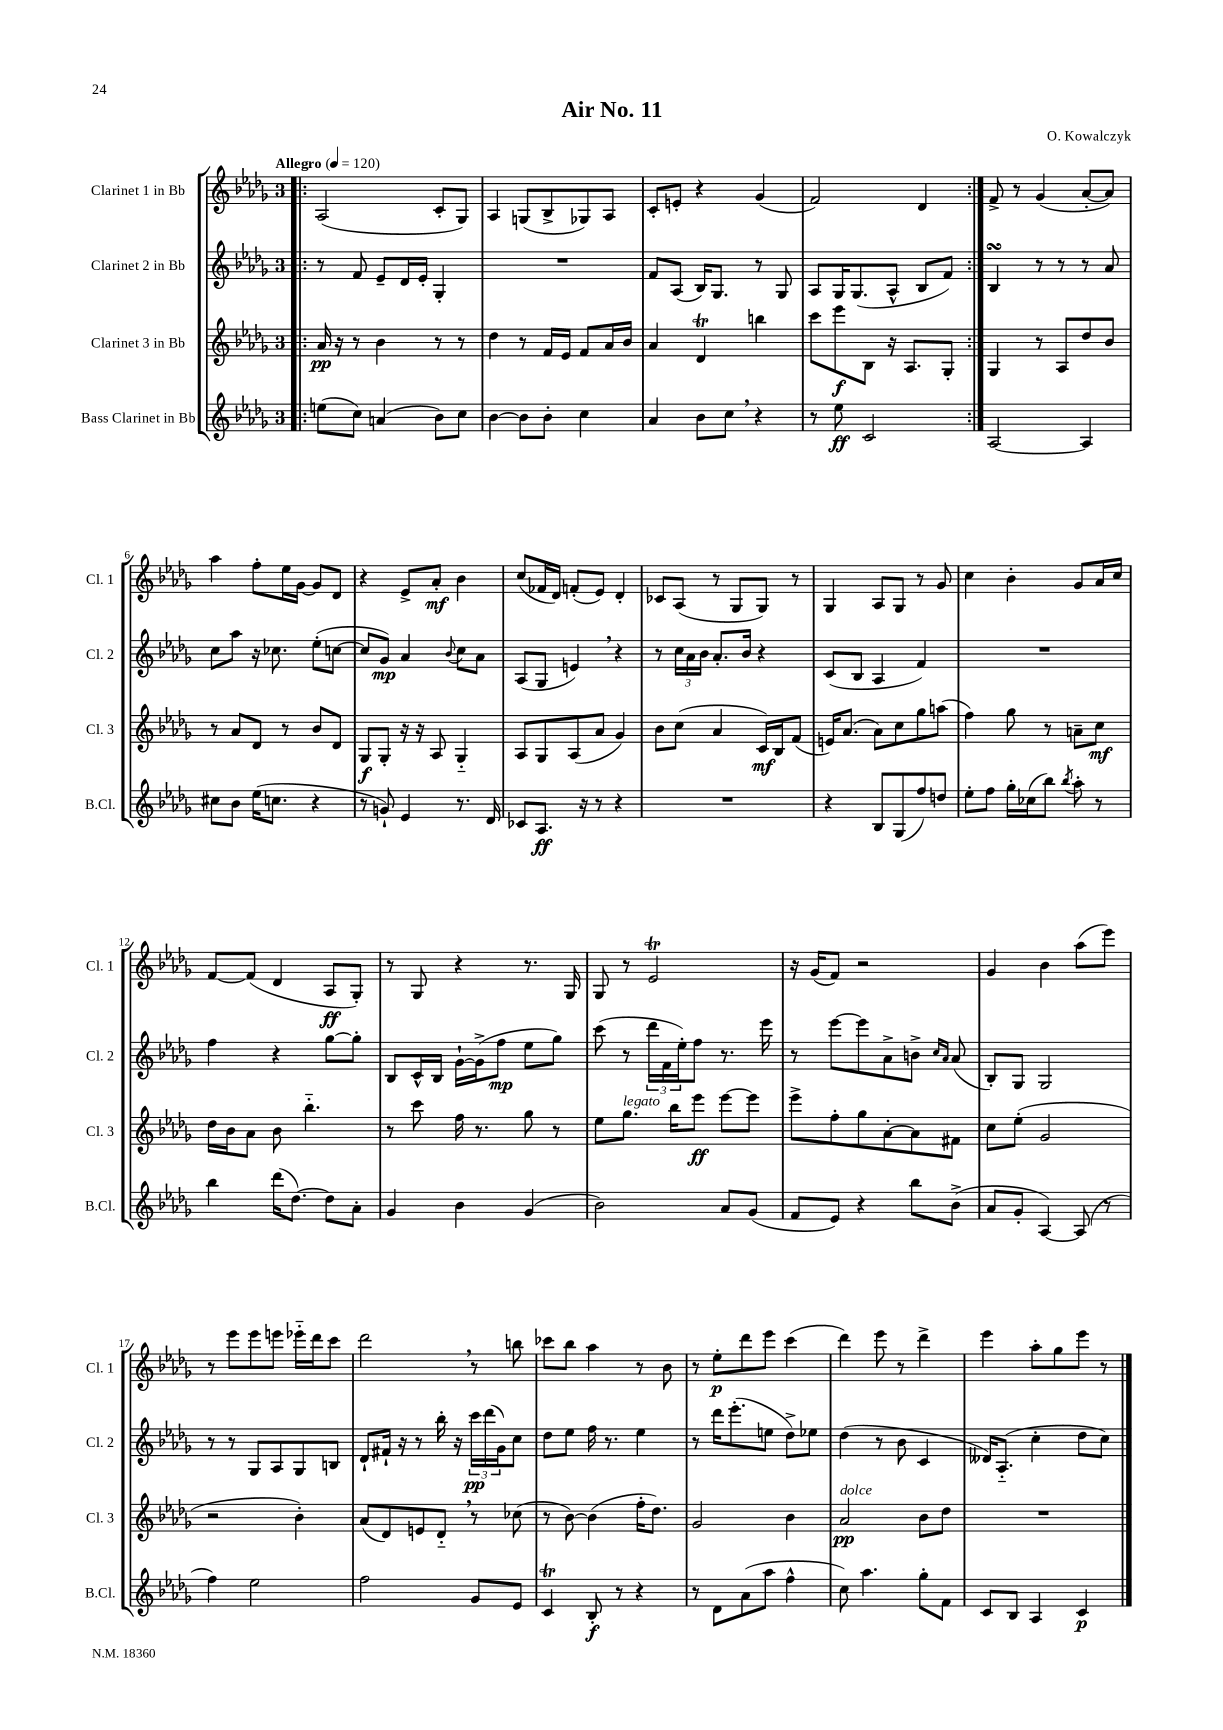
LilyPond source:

\header { title = "Air No. 11" composer = "O. Kowalczyk" }
<<
\new StaffGroup <<
\new Staff = "s0" \with { instrumentName = "Clarinet 1 in Bb" shortInstrumentName = "Cl. 1" } {
    \clef treble \key des \major \once \override Staff.TimeSignature.style = #'single-digit \time 3/4 \tempo "Allegro" 4 = 120
    \repeat volta 2 { \bar ".|:" aes2( c'8-. ges8) |
    aes4 g8( bes8-> ges8) aes8 |
    c'8-. e'8-. r4 ges'4( |
    f'2) des'4 | }
    f'8-> r8 ges'4( aes'8~-. aes'8) |
    aes''4 f''8-. ees''16 ges'16~ ges'8 des'8 |
    r4 ees'8-> aes'8-.\mf bes'4 |
    c''8( fes'16 des'16) f'8-.( ees'8) des'4-. |
    ces'8 aes8( r8 ges8 ges8) r8 |
    ges4 aes8 ges8 r8 ges'8 |
    c''4 bes'4-. ges'8 aes'16 c''16 |
    f'8~ f'8( des'4 aes8\ff ges8-.) |
    r8 ges8 r4 r8. ges16 |
    ges8 r8 ees'2\trill |
    r16 ges'16( f'8) r2 |
    ges'4 bes'4 aes''8( ees'''8) |
    r8 ees'''8 ees'''8 e'''8 ees'''16-_ des'''16 c'''8 |
    des'''2 \breathe r8 b''8 |
    ces'''8 bes''8 aes''4 r8 bes'8 |
    r8 ees''8-.\p des'''8 ees'''8 c'''4( |
    des'''4) ees'''8 r8 des'''4-> |
    ees'''4 aes''8-. ges''8 ees'''8 r8 \bar "|." |
}
\new Staff = "s1" \with { instrumentName = "Clarinet 2 in Bb" shortInstrumentName = "Cl. 2" } {
    \clef treble \key des \major \once \override Staff.TimeSignature.style = #'single-digit \time 3/4
    \repeat volta 2 { \bar ".|:" r8 f'8 ees'8-- des'16 ees'16-. ges4-. |
    R2. |
    f'8 aes8( bes16) ges8. r8 ges8 |
    aes8 ges16 ges8.( aes8-^ bes8 f'8) | }
    bes4\turn r8 r8 r8 aes'8 |
    c''8 aes''8 r16 ces''8. ees''8-.( c''8~ |
    c''8 ges'8\mp) aes'4 \appoggiatura { bes'8 } c''8 aes'8 |
    aes8( ges8 e'4) \breathe r4 |
    r8 \tuplet 3/2 { c''16 aes'16 bes'16 } aes'8.-. bes'16 r4 |
    c'8( bes8 aes4 f'4) |
    R2. |
    f''4 r4 ges''8~ ges''8-. |
    bes8 c'16-^ bes16 ges'16~-! ges'16->( f''8\mp ees''8 ges''8) |
    c'''8( r8 \tuplet 3/2 { des'''16 f'16 ees''16-.) } f''8 r8. ees'''16 |
    r8 ees'''8~ ees'''8 aes'8-> b'8-> \grace { c''16 aes'16 } aes'8( |
    bes8-.) ges8 ges2 |
    r8 r8 ges8 aes8 ges8 b8 |
    des'8-! fis'16-! r16 r8 bes''16-. r16 \tuplet 3/2 { c'''16\pp des'''16( ges'16) } c''8 |
    des''8 ees''8 f''16 r8. ees''4 |
    r8 des'''16 ees'''8.-.( e''8 des''8->) ees''8 |
    des''4( r8 bes'8 c'4 |
    deses'16) aes8.-_( c''4-. des''8 c''8) \bar "|." |
}
\new Staff = "s2" \with { instrumentName = "Clarinet 3 in Bb" shortInstrumentName = "Cl. 3" } {
    \clef treble \key des \major \once \override Staff.TimeSignature.style = #'single-digit \time 3/4
    \repeat volta 2 { \bar ".|:" aes'16\pp r16 r8 bes'4 r8 r8 |
    des''4 r8 f'16 ees'16 f'8 aes'16 bes'16 |
    aes'4 des'4\trill b''4 |
    c'''8 ees'''8\f bes8 r16 aes8. ges8-. | }
    ges4 r8 aes8 des''8 bes'8 |
    r8 aes'8 des'8 r8 bes'8 des'8 |
    ges8\f ges8-. r16 r16 aes8 ges4-_ |
    aes8 ges8 aes8( aes'8 ges'4) |
    bes'8 c''8( aes'4 c'16\mf) bes16 f'8( |
    e'16) aes'8.( aes'8) c''8 ges''8 a''8( |
    f''4) ges''8 r8 a'8-- c''8\mf |
    des''16 bes'16 aes'8 bes'8 bes''4.-_ |
    r8 c'''8 f''16 r8. ges''8 r8 |
    ees''8 ges''8.^\markup { \italic "legato" } bes''16 ees'''8\ff ees'''8~ ees'''8 |
    ees'''8-> f''8-. ges''8 aes'8~-. aes'8 fis'8 |
    c''8 ees''8-.( ges'2 |
    r2 bes'4-.) |
    aes'8( des'8) e'8 des'8-_ \breathe r8 ces''8( |
    r8 bes'8~) bes'4( f''16-. des''8.) |
    ges'2 bes'4 |
    aes'2\pp^\markup { \italic "dolce" } bes'8 des''8 |
    R2. \bar "|." |
}
\new Staff = "s3" \with { instrumentName = "Bass Clarinet in Bb" shortInstrumentName = "B.Cl." } {
    \clef treble \key des \major \once \override Staff.TimeSignature.style = #'single-digit \time 3/4
    \repeat volta 2 { \bar ".|:" e''8( c''8) a'4( bes'8) c''8 |
    bes'4~ bes'8 bes'8-. c''4 |
    aes'4 bes'8 c''8 \breathe r4 |
    r8 ees''8\ff c'2 | }
    aes2~ aes4 |
    cis''8 bes'8 ees''16( c''8. r4 |
    r8 g'8-!) ees'4 r8. des'16 |
    ces'8 aes8.\ff r16 r8 r4 |
    R2. |
    r4 bes8 ges8( f''8) d''8 |
    ees''8-. f''8 ges''16-. ces''16( bes''8) \acciaccatura { bes''8 } aes''8-. r8 |
    bes''4 des'''16( des''8.~) des''8 aes'8-. |
    ges'4 bes'4 ges'4( |
    bes'2) aes'8 ges'8( |
    f'8 ees'8) r4 bes''8 bes'8->( |
    aes'8 ges'8-. aes4~) aes8( r8 |
    f''4) ees''2 |
    f''2 ges'8 ees'8 |
    c'4\trill bes8-.\f r8 r4 |
    r8 des'8 aes'8( aes''8 f''4-^ |
    c''8) aes''4. ges''8-. f'8 |
    c'8 bes8 aes4 c'4\p \bar "|." |
}
>>
>>
